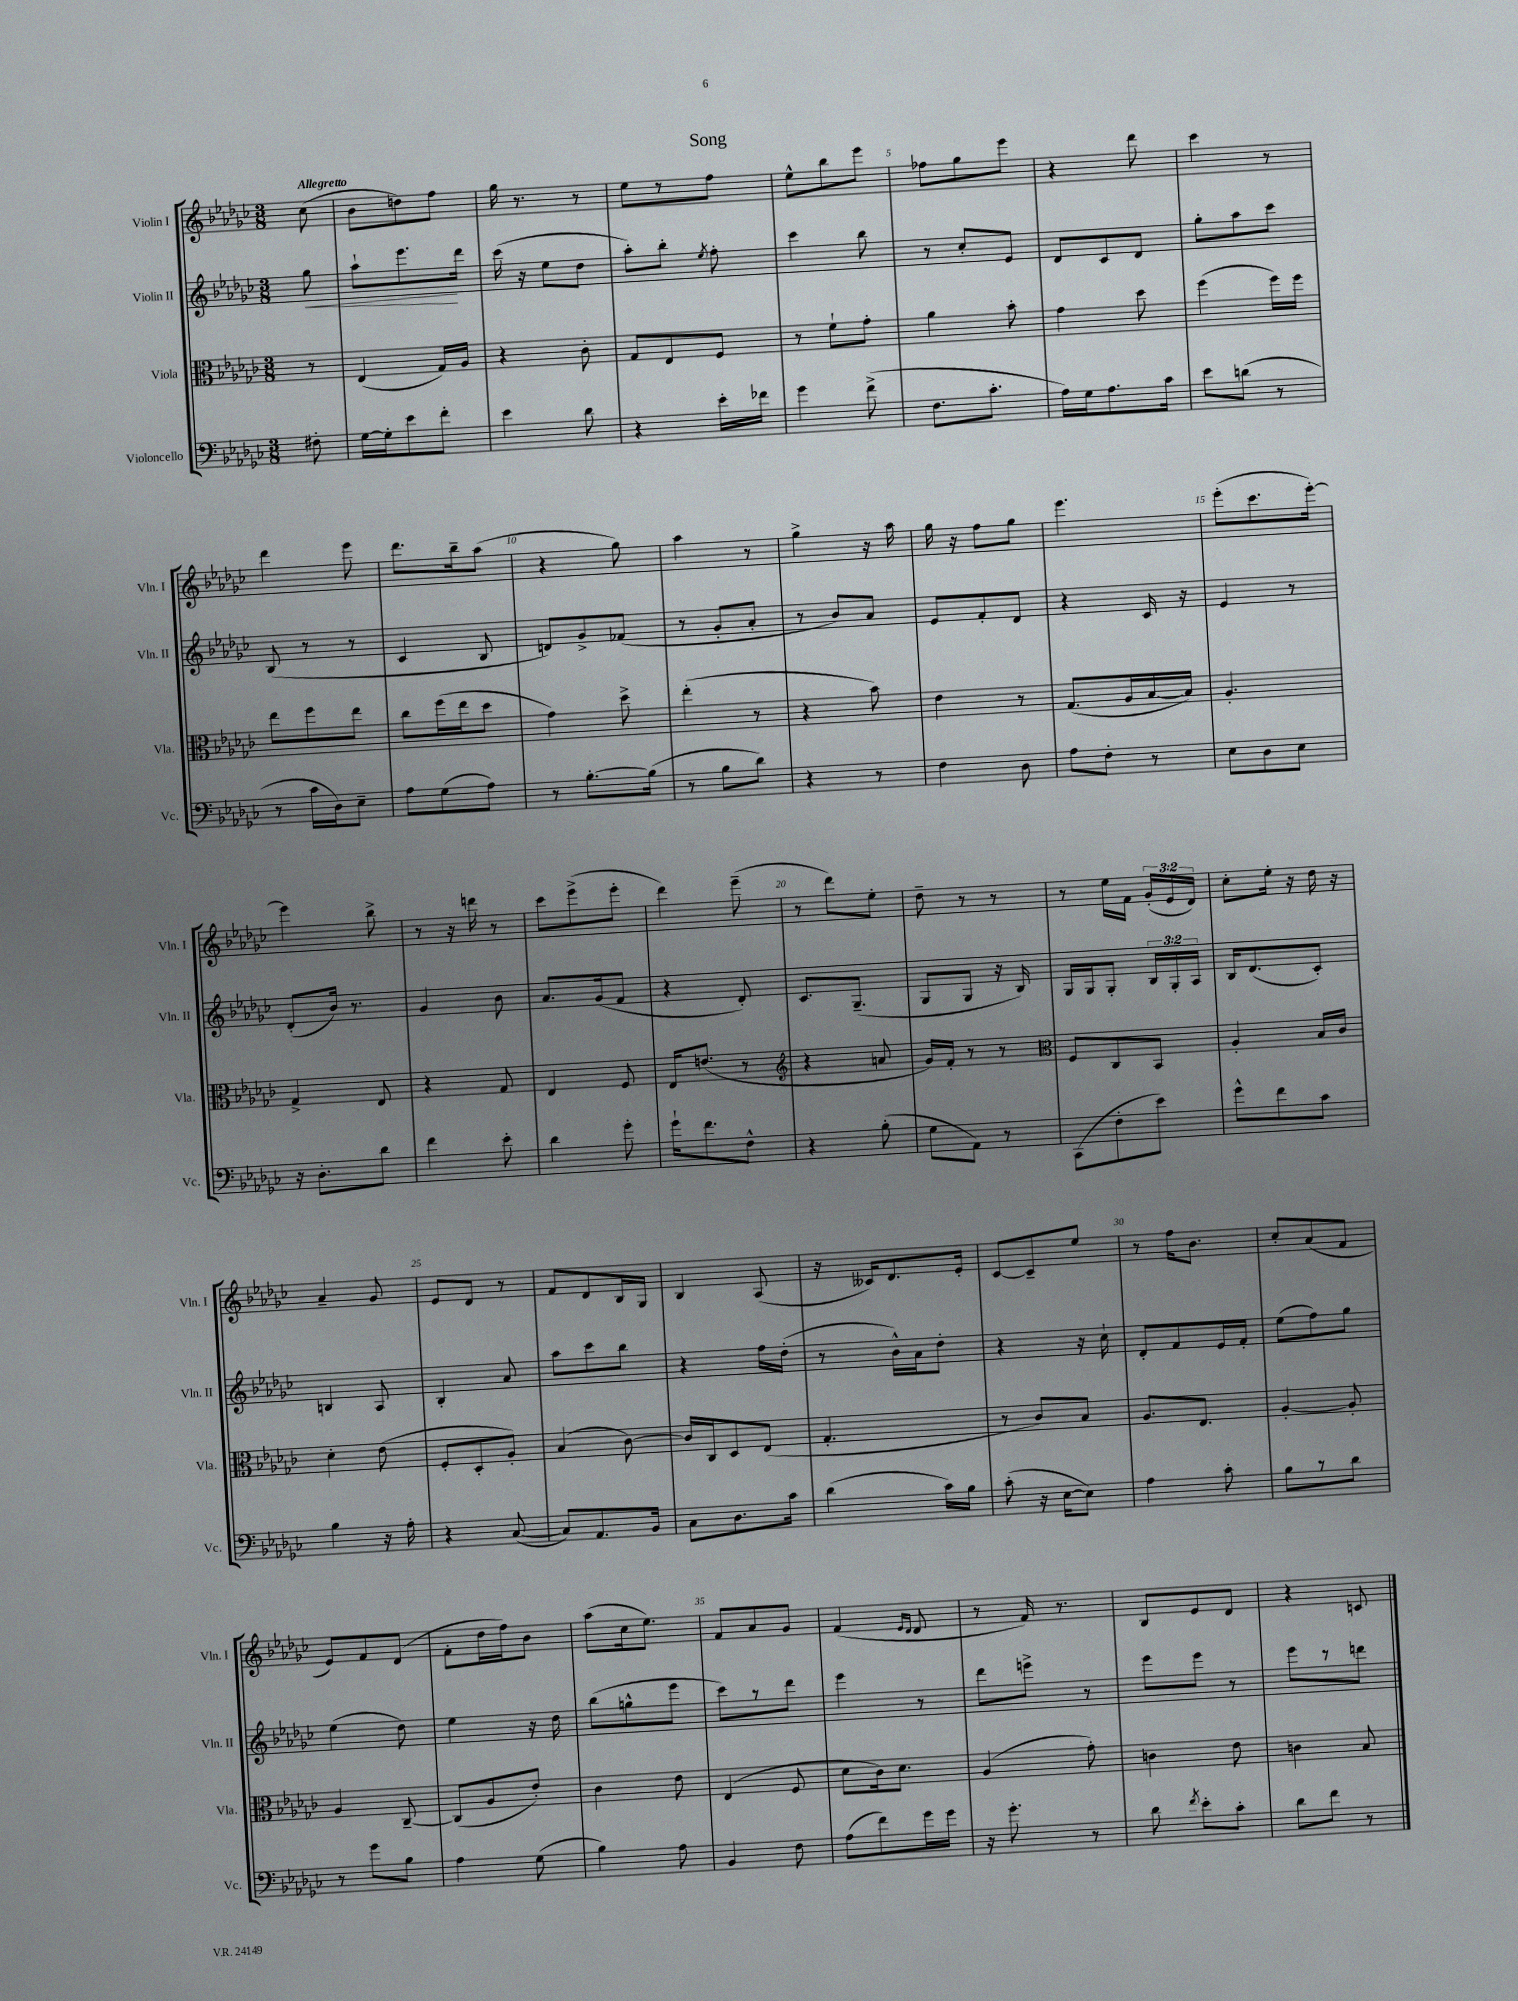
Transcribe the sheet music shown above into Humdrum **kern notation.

**kern	**kern	**kern	**kern
*staff4	*staff3	*staff2	*staff1
*clefF4	*clefC3	*clefG2	*clefG2
*k[b-e-a-d-g-c-]	*k[b-e-a-d-g-c-]	*k[b-e-a-d-g-c-]	*k[b-e-a-d-g-c-]
*M3/8	*M3/8	*M3/8	*M3/8
8F#'\	8r	8gg-\	(8cc-\
=	=	=	=
[16G-\LL	(4E-/	8aa-`\L	8b-\L
16G-'\]J	.	.	.
8e-\	.	8.eee-\	8dd\)
8f'\J	16G-/LL)	.	8ff\J
.	16A-/JJ	16ddd-\Jk	.
=	=	=	=
4e-\	4r	(16ccc-\	16gg-\
.	.	16r	8.r
.	.	8ee-\L	.
8d-\	8c-'\	8dd-\J	8r
=	=	=	=
4r	8G-/L	8aa-'\L)	8ee-\L
.	8E-/	8bb-'\J	8r
.	.	8qee-/	.
16e-'\LL	8F/J	8ff'\	8ff\J
16f-\JJ	.	.	.
=	=	=	=
4g-\	8r	4ccc-\	8ee-^^\L
.	8f`\L	.	8bb-\
(8f^\	8g-'\J	8bb-\	8eee-\J
=	=	=	=
8.F\L	4a-\	8r	8ff-\L
.	.	8cc-'/L	8gg-\
8.c-'\J	.	.	.
.	8b-'\	8e-/J	8eee-\J
=	=	=	=
16A-\LL)	4g-\	8d-/L	4r
16G-\J	.	.	.
8.A-\	.	8c-/	.
.	8dd-\	8d-/J	8ddd-\
16c-\Jk	.	.	.
=	=	=	=
8e-\L	(4ff\	8gg-'\L	4ccc-\
(8d\J	.	8aa-\	.
8r	16ff\LL)	8ccc-\J	8r
.	16ff\JJ	.	.
=	=	=	=
8r	8ee-\L	(8B-/	4ddd-\
16c-\LL	8ff\	8r	.
16D-\J)	.	.	.
8E-~\J	8ee-\J	8r	8eee-\
=	=	=	=
8A-\L	8cc-\L	4c-/	8.ddd-\L
(8G-\	(16ff\L	.	.
.	16ee-\J	.	16bb-~\k
8A-\J)	8dd-\J	8B-/	(8aa-\J
=	=	=	=
8r	4g-\)	8d/L)	4r
[8.B-'\L	.	8g-^/	.
.	8dd-^\	(8f-/J	8gg-\)
(16B-\]Jk	.	.	.
=	=	=	=
8r	(4ee-'\	8r	4aa-\
8B-\L	.	8g-'/L	.
8d-\J)	8r	8a-'/J	8r
=	=	=	=
4r	4r	8r	4gg-^\
.	.	8b-/L)	.
8r	8b-\)	8a-/J	16r
.	.	.	16aa-\
=	=	=	=
4F\	4e-\	8e-/L	16gg-\
.	.	.	16r
.	.	8f'/	8ff\L
8D-\	8r	8d-/J	8gg-\J
=	=	=	=
8A-\L	(8.G-/L	4r	4.eee-\
8F'\J	.	.	.
.	16A-/L	.	.
8r	[16B-/	16c-/	.
.	16B-/]JJ)	16r	.
=	=	=	=
8E-\L	4.A-'/	4e-/	(8eee-'\L
8D-\	.	.	8.ccc-\
8E-\J	.	8r	.
.	.	.	[16eee-'\Jk)
=	=	=	=
16r	4G-^/	(8d-'/L	4eee-\]
8.D-'\L	.	.	.
.	.	16b-/Jk)	.
.	.	8.r	.
8d-\J	8E-/	.	8bb-^\
=	=	=	=
4f\	4r	4g-/	8r
.	.	.	16r
.	.	.	16ddd\
8e-'\	8G-/	8b-\	8r
=	=	=	=
4d-\	4E-/	8.a-/L	8ccc-\L
.	.	.	(8eee-^\
.	.	(16g-/k	.
8g-'\	8F/	8f/J	8eee-'\J
=	=	=	=
16g-`\LK	16E-/LK	4r	4ddd-\)
8.f\	(8.e/J	.	.
8F^^\J	8r	8d-'/)	(8eee-~\
=	=	=	=
*	*clefG2	*	*
4r	4r	8.c-/L	8r
.	.	.	8ddd-\L)
.	.	(8.G-~/J	.
(8B-'\	8a/	.	8ee-'\J
=	=	=	=
8G-\L	16g-/LL)	8G-/L	8dd-~\
.	16f'/JJ	.	.
8AA-\J)	8r	8G-/J	8r
8r	8r	16r	8r
.	.	16B-/)	.
=	=	=	=
*	*clefC3	*	*
(8CC-\L	8F/L	16G-/LL	8r
.	.	16G-/J	.
8F'\	8C-/	8G-'/J	16ee-\LL
.	.	.	16f\JJ
8e-\J)	8BB-/J	24B-/LL	(24g-'/LL
.	.	24G-'/	24e-/
.	.	24A-/JJ	24d-/JJ)
=	=	=	=
8g-^^\L	4A-'/	16B-/LK	8cc-'\L
.	.	(8.d-/	.
8f\	.	.	16ee-'\Jk
.	.	.	16r
8c-\J	16B-/LL	8c-'/J)	16dd-\
.	16c-/JJ	.	16r
=	=	=	=
4B-\	4d-'\	4B/	4a-~/
16r	(8e-\	8A-/	8g-/
16A-'\	.	.	.
=	=	=	=
4r	8F'/L	4B-'/	8e-/L
.	8D-'/	.	8d-/J
([8C-/	8A-'/J)	8a-/	8r
=	=	=	=
8C-/]L)	(4B-/	8aa-\L	8f/L
8.AA-/	.	8ccc-\	8d-/
.	[8c-\)	8bb-\J	16B-/L
16BB-/Jk	.	.	16G-/JJ
=	=	=	=
8C-\L	16c-/]LL	4r	4B-/
.	16C-/J	.	.
8.D-\	8D-/	.	.
.	(8E-/J	16ff\LL	(8A-/
16c-\Jk	.	(16dd-'\JJ	.
=	=	=	=
(4d-\	4.G-'/	8r	16r
.	.	.	16c--/LK)
.	.	16b-^^\LL)	8.d-/
.	.	16a-\J	.
16c-\LL)	.	8dd-'\J	.
16B-\JJ	.	.	16e-'/Jk
=	=	=	=
(8c-'\	8r	4r	[8c-/L
16r	8c-/L)	.	8c-~/]
[16E-\LK	.	.	.
8E-\]J)	8B-/J	16r	8ee-/J
.	.	16cc-`\	.
=	=	=	=
4A-\	8.A-/L	8d-'/L	8r
.	.	8f/	16ff\LK
.	8.E-/J	.	8.b-\J
8c-'\	.	16e-/L	.
.	.	16f'/JJ	.
=	=	=	=
8B-\L	[4A-'/	(8ee-\L	8cc-'/L
8r	.	8ff\)	(8a-/
8d-\J	8A-'/]	8gg-\J	8f/J
=	=	=	=
8r	4A-/	(4ee-\	8e-/L)
8g-\L	.	.	8f/
8B-\J	[8C-~/	8dd-\)	(8d-/J
=	=	=	=
4A-\	(8C-/]L	4ee-\	8f'\L
.	8A-/	.	16dd-\L
.	.	.	16ff\J)
(8G-\	8e-'/J)	16r	8b-\J
.	.	16dd-\	.
=	=	=	=
4B-\)	4c-\	(8bb-\L	(8aa-\L
.	.	8gg^^\	16cc-\k
.	.	.	8.ee-\J)
8A-\	8e-\	8eee-\J	.
=	=	=	=
4BB-/	(4E-/	8ccc-\L)	8f/L
.	.	8r	8a-/
8F\	8F/	8ddd-\J	8g-/J
=	=	=	=
(8A-\L	8d-\L	4eee-\	(4f/
8f\)	16c-\k)	.	.
.	8.d-\J	.	.
.	.	.	16qqe-/LL
.	.	.	16qqd-/JJ
16g-\L	.	8r	8d-/
16g-\JJ	.	.	.
=	=	=	=
16r	(4A-/	8ddd-\L	8r
8.g-'\	.	.	.
.	.	8eee^\J	16f/)
.	.	.	8.r
8r	8g-'\)	8r	.
=	=	=	=
8d-\	4c\	8eee-\L	8B-/L
8qf/	.	.	.
8e-'\L	.	8eee-\J	8e-/
8c-'\J	8e-\	8r	8d-/J
=	=	=	=
8d-\L	4c\	8eee-\L	4r
8f\J	.	8r	.
8r	8B-/	8ddd\J	8c/
==	==	==	==
*-	*-	*-	*-
